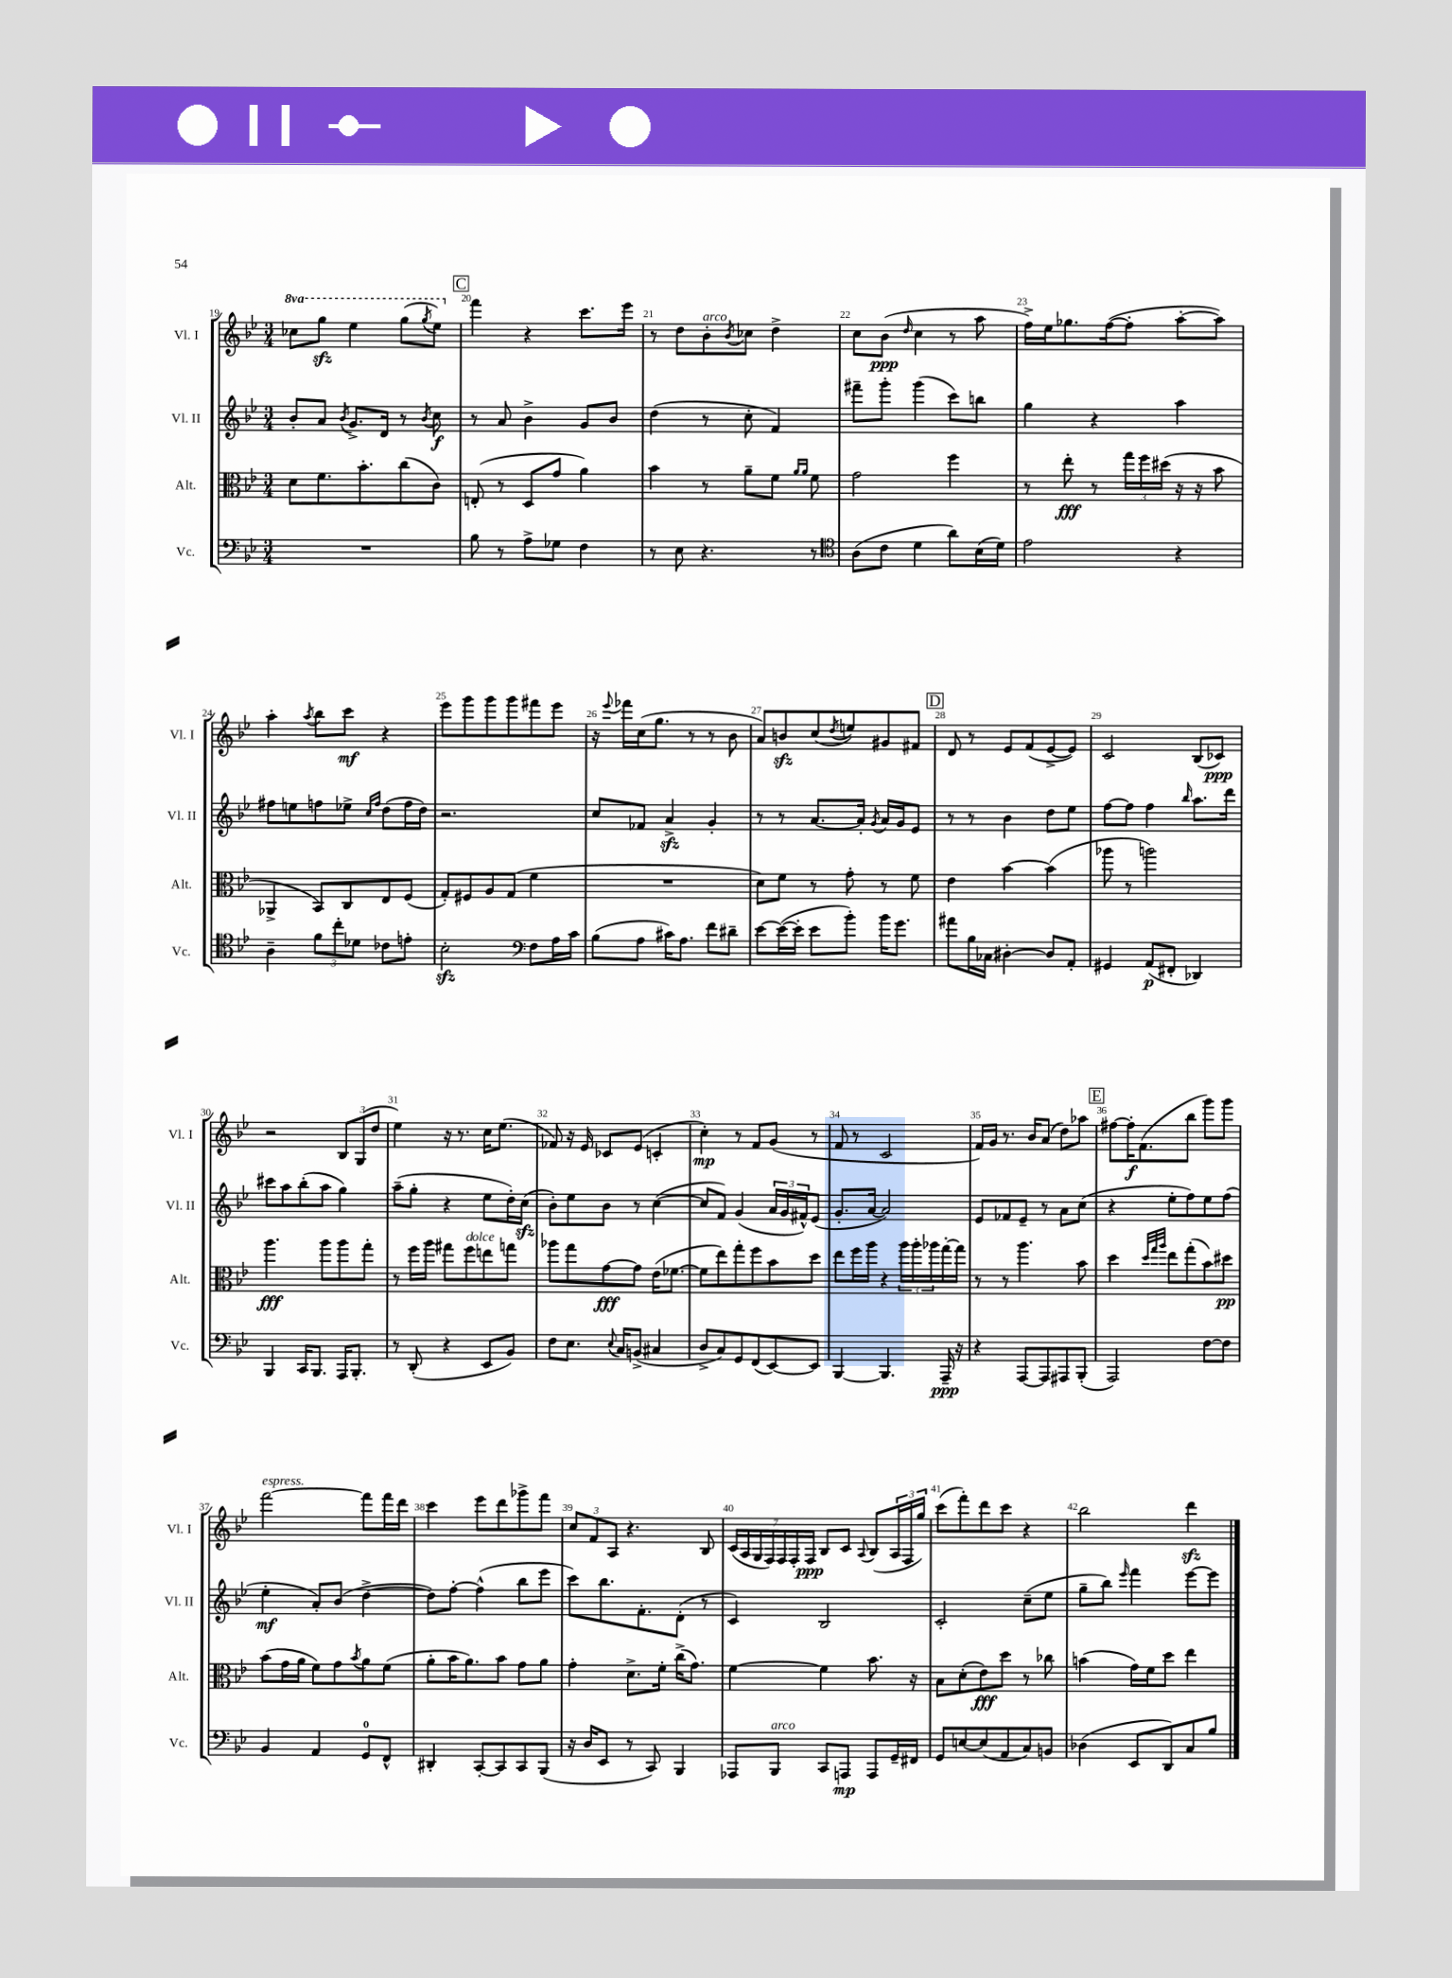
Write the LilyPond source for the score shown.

<<
\new StaffGroup <<
\new Staff = "s0" \with { instrumentName = "Vl. I" shortInstrumentName = "Vl. I" } {
    \clef treble \key bes \major \numericTimeSignature \time 3/4 \set Staff.ottavationMarkups = #ottavation-simple-ordinals
    \ottava #1 ces'''8 g'''8\sfz ees'''4 g'''8( \acciaccatura { g'''8 } ees'''8) \ottava #0 |
    \mark \markup { \box "C" } f'''4 r4 c'''8. ees'''16 |
    r8 d''8 bes'8-.^\markup { \italic "arco" } \acciaccatura { bes'8 } ces''8 d''4-> |
    c''8 bes'8\ppp( \grace { d''16 } c''4 r8 a''8 |
    f''16->) ees''16 ges''8. f''16~( f''8-. a''8~-. a''8) |
    a''4-. \acciaccatura { a''8 } bes''8 c'''8\mf r4 |
    ees'''8 g'''8 g'''8 g'''8 fis'''8 ees'''8 |
    r16 \appoggiatura { ees'''8 } fes'''16 c''16( g''8. r8 r8 bes'8 |
    a'8) b'8\sfz c''8( \acciaccatura { d''8 } e''8) gis'8 fis'8 |
    \mark \markup { \box "D" } d'8 r8 ees'8 f'8( ees'8~-> ees'8) |
    c'2 bes8( ces'8\ppp) |
    r2 \tuplet 3/2 { bes8 g8( d''8 } |
    ees''4) r16 r8. c''16 ees''8.( |
    fes'8) r16 ees'16 ces'8 ees'8( c'4-. |
    c''4-.\mp) r8 f'8 g'8( r8 |
    f'8 r8 c'2 |
    f'16) g'16 r8. bes'16 a'8( d''8) aes''8 |
    \mark \markup { \box "E" } fis''8~ fis''16-.\f f'8.( bes''8 g'''8) g'''8 |
    f'''2~^\markup { \italic "espress." } f'''8 f'''16 d'''16 |
    c'''4 ees'''8 d'''8 ges'''8-> f'''8 |
    \tuplet 3/2 { c''8 f'8 a8 } r4. bes8 |
    \tuplet 7/4 { c'16( a16 g16 f16) f16 f16-. f16\ppp } bes8 c'8 \appoggiatura { a8 } bes8( \tuplet 3/2 { a16 f16 g''16) } |
    c'''8( f'''8-.) d'''8 c'''8 r4 |
    bes''2 d'''4\sfz \bar "|." |
}
\new Staff = "s1" \with { instrumentName = "Vl. II" shortInstrumentName = "Vl. II" } {
    \clef treble \key bes \major \numericTimeSignature \time 3/4
    bes'8-. a'8 \acciaccatura { bes'8 } g'8.-> d'16 r8 \acciaccatura { bes'8 } c''8\f |
    \mark \markup { \box "C" } r8 a'8 bes'4-> g'8 bes'8 |
    d''4( r8 c''8-. f'4) |
    fis'''8-- g'''8-. g'''4( c'''8) b''8 |
    g''4 r4 a''4 |
    fis''8 e''8 f''8 ees''8-> \grace { c''16 f''16 } d''8( f''16 d''16) |
    r2. |
    c''8 fes'8 a'4->\sfz g'4-. |
    r8 r8 a'8.~ a'16-. \acciaccatura { g'8 } a'16 g'16 ees'8 |
    \mark \markup { \box "D" } r8 r8 bes'4 d''8 ees''8 |
    f''8~ f''8 f''4 \grace { bes''16 } a''8. d'''16 |
    cis'''8 a''8 bes''8-.( a''8 g''4) |
    a''8--( g''8-. r4 ees''8 d''16-.) c''16\sfz( |
    bes'8-.) ees''8 bes'8 r8 c''4~( |
    c''8 f'8) g'4( \tuplet 3/2 { a'16 g'16 fis'16-^) } ees'8( |
    g'8.-. a'16~ a'2) |
    ees'8 fes'8 ees'8-- r8 a'8 c''8( |
    \mark \markup { \box "E" } r4 ees''8-. f''8) ees''8 f''8( |
    ees''4-.\mf a'8-.) bes'8( d''4~-> |
    d''8) f''8~-. f''4-^( bes''8 ees'''8 |
    c'''8) bes''8. f'8.-. d'8-.( r8 |
    c'4) bes2 |
    c'2-. c''8--( ees''8 |
    g''8-- bes''8) \grace { ees'''16 } f'''4 ees'''8~ ees'''8 \bar "|." |
}
\new Staff = "s2" \with { instrumentName = "Alt." shortInstrumentName = "Alt." } {
    \clef alto \key bes \major \numericTimeSignature \time 3/4
    d'8 f'8. bes'8.-. c''8( c'8) |
    \mark \markup { \box "C" } e8-.( r8 d8 g'8 a'4) |
    bes'4 r8 a'8-- f'8 \grace { a'16 a'16 } f'8 |
    g'2 f''4 |
    r8 ees''8-.\fff r8 \tuplet 3/2 { g''16 f''16 dis''16( } r16 r16 bes'8 |
    aes,4-> bes,8) c8 ees8 f8( |
    g8-.) fis8 a8 g8( f'4 |
    R2. |
    d'8) f'8 r8 g'8-. r8 f'8 |
    \mark \markup { \box "D" } ees'4 bes'4~ bes'4( |
    aes''8 r8 a''2) |
    a''4.\fff a''8 a''8 g''8-. |
    r8 f''16 a''16 gis''8 f''8^\markup { \italic "dolce" } e''8 g''8 |
    aes''8 g''8 g'8~\fff g'8 ees'16( fes'8.~ |
    fes'8 ees''8) g''8-. f''8 bes'8 d''8 |
    ees''8 f''16 a''16 r4 \tuplet 3/2 { a''16 a''16-. aes''16 } g''16~-. g''16 |
    r8 r8 a''4. bes'8 |
    \mark \markup { \box "E" } d''4 \grace { d''32 g''32 a''32 } ees''8 g''8-.( bes'8) dis''8\pp |
    bes'8( g'16 a'16 f'8) g'8 \acciaccatura { bes'8 } a'8 f'8( |
    a'8-. bes'16 a'8.) bes'8 g'8 a'8 |
    g'4-. d'8.-> f'16-. c''16->( g'8.) |
    f'4~ f'4 bes'8. r16 |
    bes8 d'8-.( ees'8\fff) d''8 r8 ces''8 |
    b'4( g'16) f'16 d''8 ees''4 \bar "|." |
}
\new Staff = "s3" \with { instrumentName = "Vc." shortInstrumentName = "Vc." } {
    \clef bass \key bes \major \numericTimeSignature \time 3/4
    R2. |
    \mark \markup { \box "C" } bes8 r8 a8-> ges8 f4 |
    r8 ees8 r4. r8 |
    \clef tenor a8( c'8 d'4 a'8) bes16( d'16) |
    ees'2 r4 |
    a4-- \tuplet 3/2 { f'8 c''8-. des'8 } ces'8 e'8-. |
    bes2-.\sfz \clef bass f8 a16 c'16 |
    bes8( a8 cis'16) a8. f'8 dis'8-- |
    ees'8~ ees'16~( ees'16-. ees'8 bes'8-.) bes'16 g'8. |
    \mark \markup { \box "D" } ais'8 bes16 ces16 dis4~-. dis8 a,8-. |
    gis,4 a,8\p( fis,8-. des,4) |
    bes,,4 c,16 bes,,8. a,,16 bes,,8.-. |
    r8 d,8-.( r4 ees,8 bes,8) |
    f8 ees8. \appoggiatura { ees8 } c16 b,8->( cis4 |
    d8-> c8) g,8 f,8( ees,8~) ees,8 |
    bes,,4~ bes,,4. a,,16--\ppp r16 |
    r4 a,,8~ a,,8 ais,,8 bes,,8-.( |
    \mark \markup { \box "E" } a,,2) f8~ f8 |
    bes,4 a,4 g,8-0 f,8-^ |
    dis,4-. c,8~-. c,8 c,8 bes,,8( |
    r16 d16 ees,8 r8 c,8) bes,,4 |
    aes,,8 bes,,8^\markup { \italic "arco" } c,8 a,,8\mp a,,8 g,16-- fis,16 |
    g,8 e8~ e8( a,8 c8) b,8 |
    des4( ees,8 d,8) c8 bes8 \bar "|." |
}
>>
>>
\layout { \context { \Score currentBarNumber = #19 \override BarNumber.break-visibility = ##(#f #t #t) barNumberVisibility = #all-bar-numbers-visible } }
